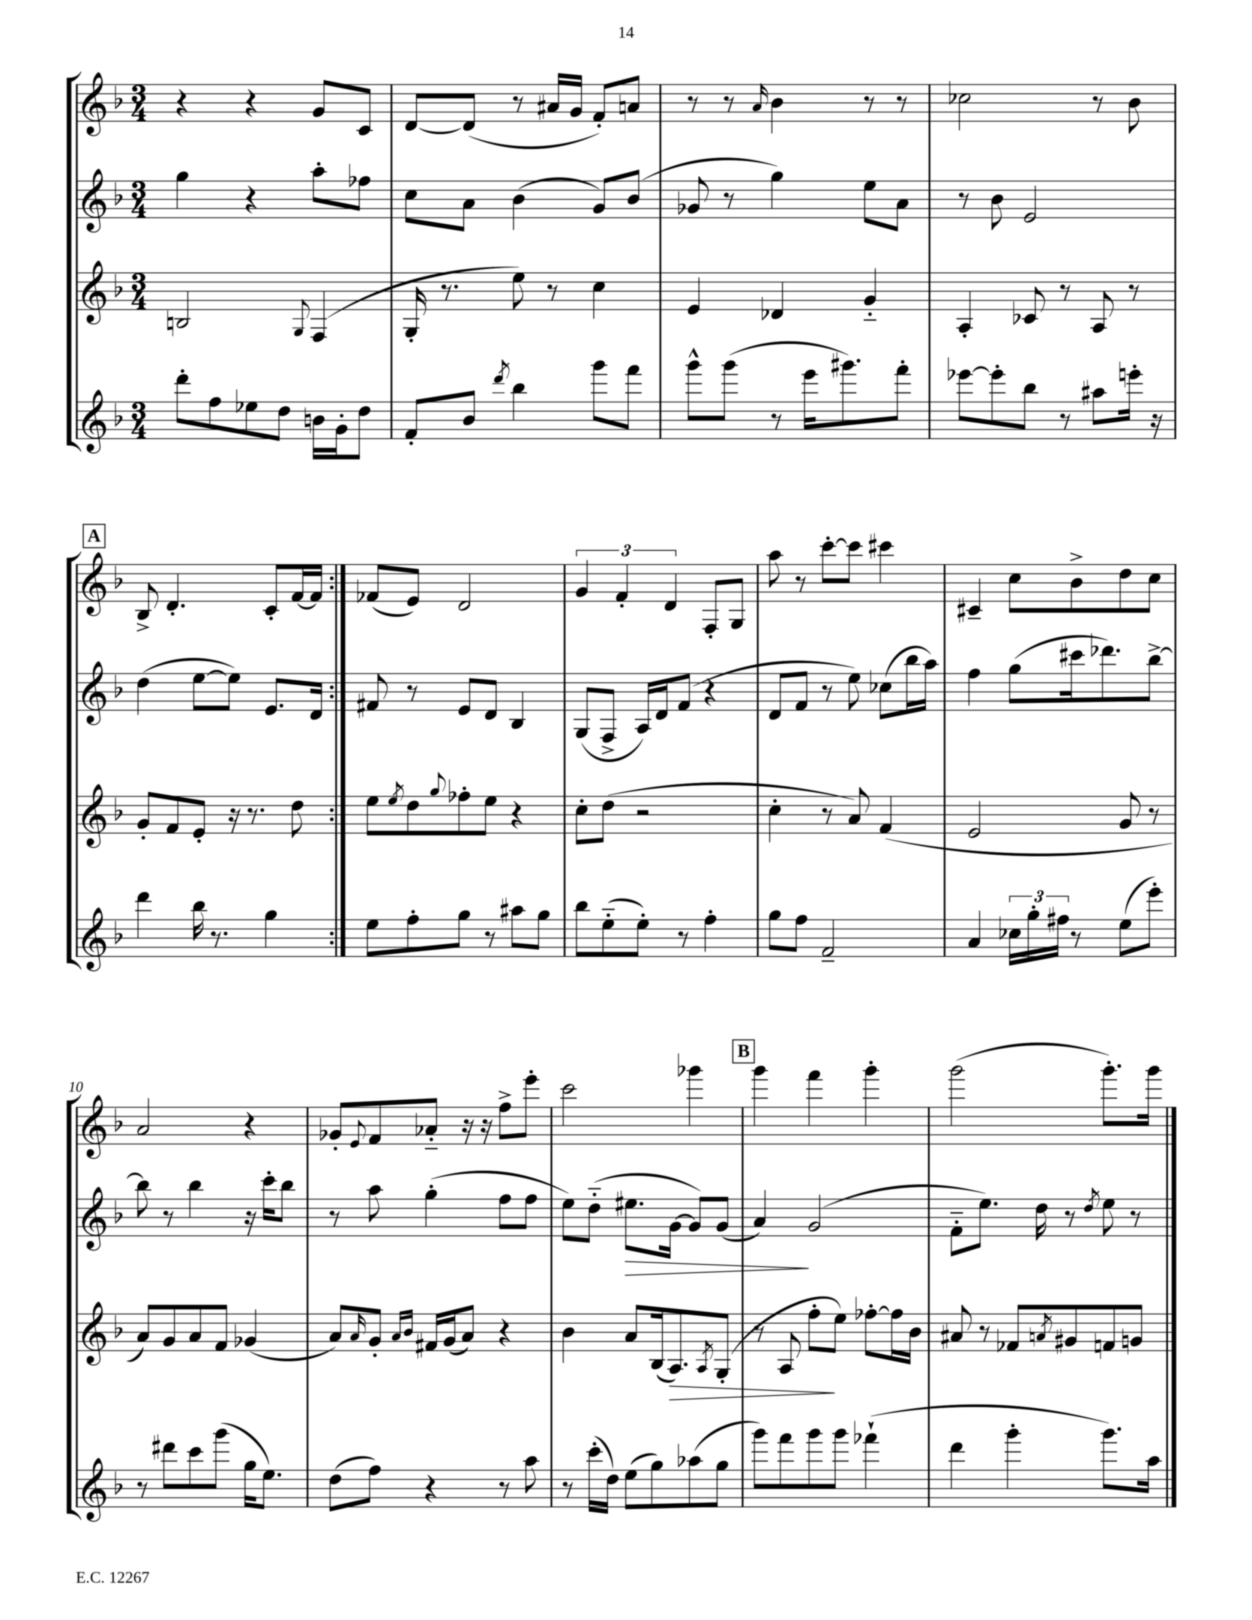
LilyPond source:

<<
\new StaffGroup <<
\new Staff = "s0" {
    \clef treble \key f \major \numericTimeSignature \time 3/4
    \repeat volta 2 { r4 r4 g'8 c'8 |
    d'8~ d'8( r8 ais'16 g'16 f'8-.) a'8 |
    r8 r8 \grace { a'16 } bes'4 r8 r8 |
    ces''2 r8 bes'8 |
    \mark \markup { \box "A" } bes8-> d'4.-. c'8-. f'16~ f'16 | }
    fes'8( e'8) d'2 |
    \tuplet 3/2 { g'4 f'4-. d'4 } f8-. g8 |
    a''8 r8 c'''8~-. c'''8 cis'''4 |
    cis'4-- c''8 bes'8-> d''8 c''8 |
    a'2 r4 |
    ges'8-. \appoggiatura { e'8 } f'8 aes'8-_ r16 r16 f''8-> e'''8-. |
    c'''2 ges'''4 |
    \mark \markup { \box "B" } g'''4 f'''4 g'''4-. |
    g'''2( g'''8.-.) g'''16 \bar "|." |
}
\new Staff = "s1" {
    \clef treble \key f \major \numericTimeSignature \time 3/4
    \repeat volta 2 { g''4 r4 a''8-. fes''8 |
    c''8 a'8 bes'4( g'8) bes'8( |
    ges'8 r8 g''4) e''8 a'8 |
    r8 bes'8 e'2 |
    \mark \markup { \box "A" } d''4( e''8~ e''8) e'8. d'16 | }
    fis'8 r8 e'8 d'8 bes4 |
    g8( f8-> a16) d'16 f'8( r4 |
    d'8 f'8 r8 e''8) ces''8( bes''16 a''16) |
    f''4 g''8( cis'''16 des'''8.) bes''8~-> |
    bes''8 r8 bes''4 r16 c'''16-. bes''8 |
    r8 a''8 g''4-.( f''8 f''8 |
    e''8) d''8-_( eis''8.\> g'16~ g'8) g'8( |
    \mark \markup { \box "B" } a'4\!) g'2( |
    f'8-_ e''8.) d''16 r8 \acciaccatura { d''8 } e''8 r8 \bar "|." |
}
\new Staff = "s2" {
    \clef treble \key f \major \numericTimeSignature \time 3/4
    \repeat volta 2 { b2 \appoggiatura { g8 } f4( |
    g16-. r8. e''8) r8 c''4 |
    e'4 des'4 g'4-_ |
    a4-. ces'8 r8 a8 r8 |
    \mark \markup { \box "A" } g'8-. f'8 e'8-. r16 r8. d''8 | }
    e''8 \acciaccatura { e''8 } d''8 \appoggiatura { g''8 } fes''8-. e''8 r4 |
    c''8-. d''8( r2 |
    c''4-. r8 a'8) f'4( |
    e'2 g'8 r8 |
    a'8) g'8 a'8 f'8 ges'4( |
    a'8) \grace { a'16 } g'8-. \grace { a'16 bes'16 } fis'16 g'16( a'8) r4 |
    bes'4 a'8 bes16( a8.\>) \acciaccatura { a8 } g8-.( |
    \mark \markup { \box "B" } r8 a8 f''8-.\! e''8) fes''8~-. fes''16 bes'16 |
    ais'8 r8 fes'8 \acciaccatura { a'8 } gis'8 f'8 g'8 \bar "|." |
}
\new Staff = "s3" {
    \clef treble \key f \major \numericTimeSignature \time 3/4
    \repeat volta 2 { d'''8-. f''8 ees''8 d''8 b'16 g'16-. d''8 |
    f'8-. bes'8 \acciaccatura { d'''8 } bes''4 g'''8 f'''8 |
    g'''8-^ g'''8( r8 e'''16 gis'''8.) f'''8-. |
    ees'''8~ ees'''8-. bes''8 r8 ais''8 e'''16-. r16 |
    \mark \markup { \box "A" } d'''4 bes''16 r8. g''4 | }
    e''8 f''8-. g''8 r8 ais''8 g''8 |
    bes''8 e''8-_( e''8-.) r8 f''4-. |
    g''8 f''8 f'2-- |
    a'4 \tuplet 3/2 { ces''16 g''16-. fis''16 } r8 e''8( e'''8-.) |
    r8 dis'''8 c'''8 g'''8( g''16 e''8.) |
    d''8( f''8) r4 r8 a''8 |
    r8 c'''16-.( d''16) e''8( g''8) aes''8( g''8 |
    \mark \markup { \box "B" } g'''8) f'''8 g'''8 g'''8 fes'''4-!( |
    d'''4 g'''4-. g'''8.) a''16 \bar "|." |
}
>>
>>
